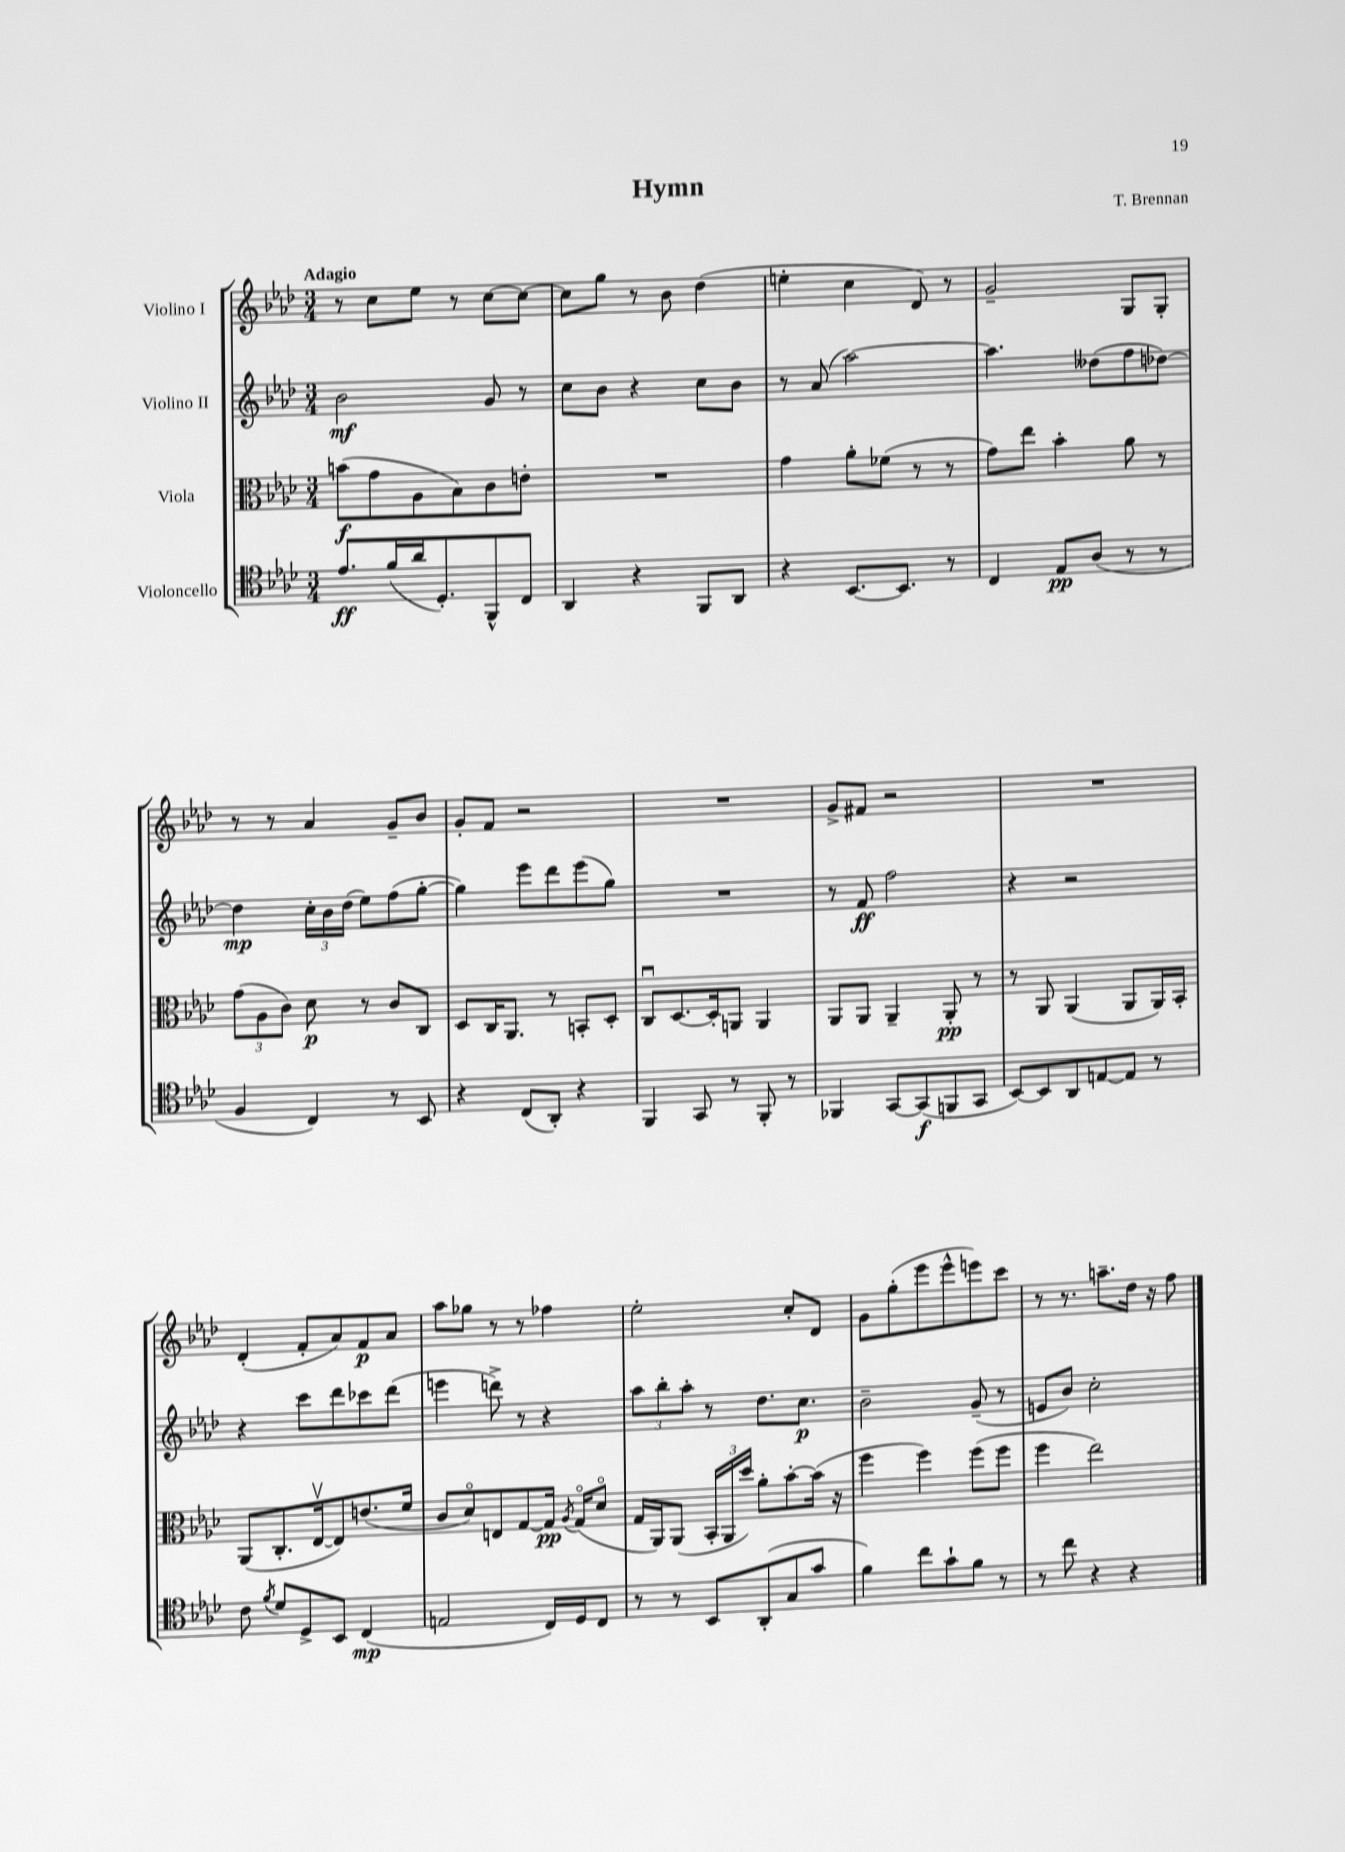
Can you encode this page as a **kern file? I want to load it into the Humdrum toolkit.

**kern	**kern	**kern	**kern
*staff4	*staff3	*staff2	*staff1
*clefC4	*clefC3	*clefG2	*clefG2
*k[b-e-a-d-]	*k[b-e-a-d-]	*k[b-e-a-d-]	*k[b-e-a-d-]
*M3/4	*M3/4	*M3/4	*M3/4
8.e-/L	(8b\L	2b-\	8r
.	8g\	.	8cc\L
(16f/L	.	.	.
16a-/J	8A-\	.	8ee-\J
8.D-'/)	.	.	.
.	8B-\)	.	8r
8FF^^/	8c\	8g/	[8cc\L
8C/J	8e'\J	8r	8cc\_J
=	=	=	=
4AA-/	2.r	8cc\L	8cc\]L
.	.	8b-\J	8gg\J
4r	.	4r	8r
.	.	.	8b-\
8FF/L	.	8cc\L	(4dd-\
8AA-/J	.	8b-\J	.
=	=	=	=
4r	4g\	8r	4ee'\
.	.	(8a-/	.
[8.BB-/L	8a-'\L	[2aa-\)	4cc\
.	(8f-\J	.	.
8.BB-/]J	.	.	.
.	8r	.	8d-/)
8r	8r	.	8r
=	=	=	=
4C/	8g\L)	4.aa-\]	2g~/
.	8ee-\J	.	.
8E-/L	4b-'\	.	.
(8A-/J	.	(8dd--\L	.
8r	8a-\	8ff\	8G/L
8r	8r	[8dd-\J)	8G'/J
=	=	=	=
4F/	(12g\L	4dd-\]	8r
.	12A-\	.	.
.	.	.	8r
.	12c\J)	.	.
4C/)	8d-\	24cc'\LL	4a-/
.	.	24b-\	.
.	.	(24dd-\JJ	.
.	8r	8ee-\L)	.
8r	8c/L	(8ff\	8g~/L
8BB-/	8C/J	[8gg'\J	8b-/J
=	=	=	=
4r	8D-/L	4gg\])	8g'/L
.	16C/K	.	8f/J
.	8.AA-/J	.	.
(8C/L	.	8eee-\L	2r
8AA-'/J)	8r	8ddd-\	.
4r	8BB'/L	(8eee-\	.
.	8D-'/J	8gg\J)	.
=	=	=	=
4FF/	8Cu/L	2.r	2.r
.	[8.D-/	.	.
8GG/	.	.	.
.	16D-'/]k	.	.
8r	8AA/J	.	.
8FF'/	4AA/	.	.
8r	.	.	.
=	=	=	=
4FF-/	8AA-/L	8r	8g^/L
.	8AA-/J	8f/	8f#/J
[8GG/L	4AA-~/	2ff\	2r
(8GG/]	.	.	.
8FF/	8AA-'/	.	.
8GG/J	8r	.	.
=	=	=	=
[8BB-/L)	8r	4r	2.r
8BB-/]	8AA-/	.	.
8AA-/	(4AA-/	2r	.
[8E/	.	.	.
8E/]J	8AA-/L	.	.
8r	16AA-/L)	.	.
.	16BB-'/JJ	.	.
=	=	=	=
8c\	(8AA-/L	4r	(4d-'/
8qf/	.	.	.
8d-/L	8.C'/	.	.
8D-^/	.	8ccc\L	8f'/L
.	[16E-v/k	.	.
8BB-/J	8E-/])	8ddd-\	8a-/)
(4C/	(8.e/	8ccc-\	8f/
.	.	(8ddd-\J	8a-/J
.	16f/Jk	.	.
=	=	=	=
2E/	8c/L	4eee\	8aa-\L
.	8d-o/)	.	8gg-\J
.	8E/	8ddd^\)	8r
.	[8G/	8r	8r
16C/LL)	16G/]Jk	4r	4ff-\
.	8qA-/	.	.
16D-/J	(16Go/LK	.	.
8C/J	8d-o/J	.	.
=	=	=	=
8r	16G/LL	12aa-\L	2ee-'\
.	16AA-/J)	.	.
.	.	12bb-'\	.
8r	(8AA-/J	.	.
.	.	12aa-'\J	.
8BB-/L	24BB-'/LL	8r	.
.	24AA-/	.	.
.	24dd-/JJ)	.	.
(8AA-'/	8a-'\L	8.dd-\L	.
8G/	[8b-'\	.	8cc'/L
.	.	8.cc\J	.
8g/J	(16b-\]Jk	.	8d-/J
.	16r	.	.
=	=	=	=
4f\)	4ff\	2b-~\	8g\L
.	.	.	(8gg'\
8cc\L	4ff\)	.	8eee-\
8g`\	.	.	8eee-^^\
8f\J	(8ff\L	(8g~/	8eee\)
8r	8ff\J	8r	8ccc\J
=	=	=	=
8r	4ff\	8e/L	8r
8cc\	.	8b-/J)	8.r
4r	2ee-\)	2cc'\	.
.	.	.	8.aa~\L
4r	.	.	16dd-\Jk
.	.	.	16r
.	.	.	8ff\
==	==	==	==
*-	*-	*-	*-
